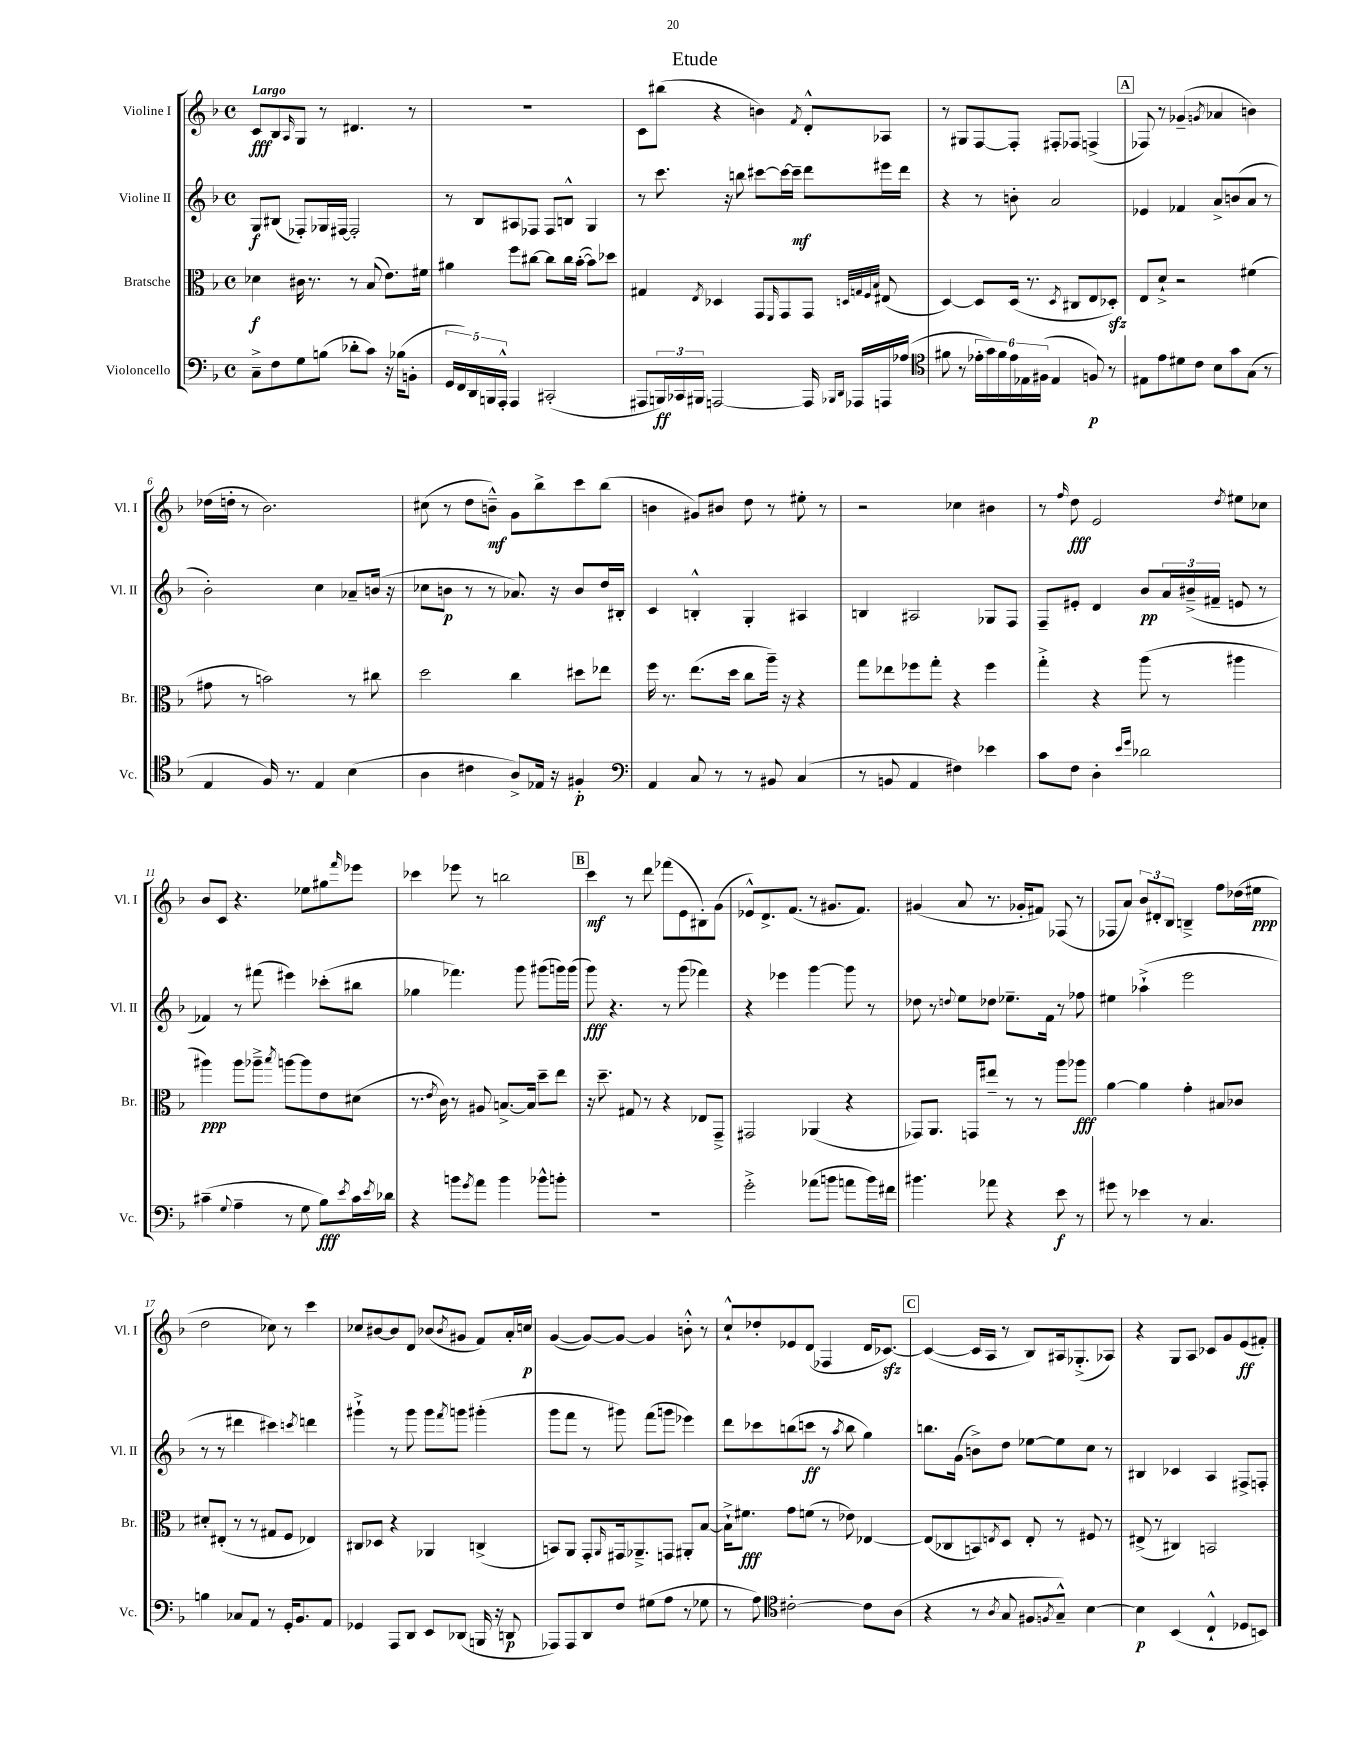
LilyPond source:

\header { title = "Etude" }
<<
\new StaffGroup <<
\new Staff = "s0" \with { instrumentName = "Violine I" shortInstrumentName = "Vl. I" } {
    \clef treble \key f \major \defaultTimeSignature \time 4/4 \tempo "Largo"
    c'8\fff bes8 \grace { a16 } g8 r8 dis'4. r8 |
    R1 |
    c'8 bis''8( r4 b'4) \acciaccatura { f'8 } d'8-.-^ aes8 |
    r8 gis8 f8~ f8-. fis8-. fes8 f4->( |
    \mark \markup { \box "A" } fes8) r8 ges'4--( \acciaccatura { g'8 } aes'4 b'4) |
    des''16( d''16-. r8 bes'2.) |
    cis''8( r8 d''8 b'8---^\mf) g'8 bes''8-> c'''8 bes''8( |
    b'4 gis'8) bis'8 d''8 r8 eis''8-. r8 |
    r2 ces''4 bis'4 |
    r8 \grace { f''16 } d''8\fff e'2 \acciaccatura { d''8 } eis''8 ces''8 |
    bes'8 c'8 r4. ees''8 gis''8 \grace { f'''16 } ees'''8 |
    ces'''4 ees'''8 r8 b''2 |
    \mark \markup { \box "B" } c'''4\mf r8 d'''8 fes'''8( e'8 bis8-.) g'8( |
    ees'8-^) d'8.-> f'8.( r8 gis'8. f'8.) |
    gis'4( a'8 r8. ges'16-. fis'8) fes8( r8 |
    fes8 a'8) \tuplet 3/2 { bes'8 dis'8-. bes8 } b4---> f''8 des''16( eis''16\ppp |
    d''2 ces''8) r8 c'''4 |
    ces''8 bis'8~ bis'8 d'8 bes'8( \acciaccatura { bes'8 } gis'8 f'8) a'16-. c''16\p |
    g'4~( g'8~) g'8~ g'4 b'8-.-^ r8 |
    c''8-!-^ des''8-. ees'8 d'8( fes4 d'16 ces'8.~\sfz) |
    \mark \markup { \box "C" } ces'4~( ces'16 a16 r8 bes8) ais16 ges8.-.->( aes8) |
    r4 g8 a8 ces'8 g'8 e'8\ff( fis'8-.) \bar "|." |
}
\new Staff = "s1" \with { instrumentName = "Violine II" shortInstrumentName = "Vl. II" } {
    \clef treble \key f \major \defaultTimeSignature \time 4/4
    g8\f bis8( fes8-.) ges16 fis16~ fis2-. |
    r8 bes8 ais8 fes8 fes8 b8-^ g4 |
    r8 c'''8. r16 b''8 cis'''8~ cis'''16~ cis'''16--\mf d'''8 eis'''16 d'''16 |
    r4 r8 b'8-. a'2 |
    \mark \markup { \box "A" } ees'4 fes'4 a'8-> b'8( a'8 r8 |
    bes'2-.) c''4 aes'8-- b'16( r16 |
    ces''8 b'8\p r8 r8 aes'8.) r16 b'8 d''16 bis16-. |
    c'4 b4-.-^ g4-. ais4 |
    b4 ais2 ges8 f8 |
    f8-- eis'8-. d'4 bes'8\pp \tuplet 3/2 { a'16 bis'16--->( fis'16-- } e'8 r8 |
    fes'4) r8 fis'''8( eis'''4) ces'''8-.( bis''8 |
    ges''4 fes'''4.) g'''8 gis'''8( g'''16) g'''16( |
    \mark \markup { \box "B" } g'''8\fff) r4. r8 g'''8( fes'''4) |
    r4 ees'''4 g'''4~ g'''8 r8 |
    des''8 r8 \appoggiatura { d''8 } e''8 des''8 ees''8.-- f'16 r8 fes''8 |
    eis''4 aes''4-!->( e'''2 |
    r8 r8 dis'''4 cis'''4) \acciaccatura { c'''8 } d'''4 |
    gis'''4-!-> r8 gis'''8 gis'''8 \acciaccatura { f'''8 } g'''8 gis'''4-.( |
    g'''8 f'''8 r8 gis'''8) f'''8( g'''8 ees'''4) |
    d'''8 ces'''8 b''8( c'''8\ff r8 \acciaccatura { a''8 } b''8 g''4) |
    \mark \markup { \box "C" } b''8. g'16( b'8->) d''8 ees''8~ ees''8 c''8 r8 |
    bis4 ces'4 a4 fis8-> f8-. \bar "|." |
}
\new Staff = "s2" \with { instrumentName = "Bratsche" shortInstrumentName = "Br." } {
    \clef alto \key f \major \defaultTimeSignature \time 4/4
    des'4\f cis'16 r8. r8 bes8( e'8.) fis'16 |
    ais'4 f''8 cis''8~ cis''8 cis''16 bes'16~-.( bes'8) des''8 |
    gis4 \acciaccatura { e8 } des4 g,8 \grace { f,16 } g,8 g,8 \grace { d32 g32 f32 bes32 } eis8( |
    d4~) d8 d16( r8. \acciaccatura { d8 } cis8 e8 des8-.\sfz) |
    \mark \markup { \box "A" } e8 d'8-!-> r2 fis'4( |
    gis'8 r8 b'2) r8 cis''8 |
    d''2 c''4 dis''8 ees''8 |
    f''16 r8. e''8.( d''16 c''8 a''16--) r16 r4 |
    g''8 ees''8 fes''8 g''8-. r4 fes''4 |
    g''4-.-> r4 a''8( r8 ais''4 |
    ais''4\ppp) ais''8 aes''8---> \acciaccatura { bes''8 } a''8~ a''8 e'8 dis'8( |
    r8. \acciaccatura { e'8 } c'16) r8 ais8 b8.~-> b16 d''8-- e''8 |
    \mark \markup { \box "B" } r16 d''8.-- gis8 r8 r4 ees8 g,8---> |
    gis,2 aes,4( r4 |
    ges,8) a,8. g,16 eis''8-- r8 r8 a''8 aes''8\fff |
    a'4~ a'4 g'4-. bis8 ces'8 |
    dis'8-. eis8-.( r8 r8 gis8 f8 ees4) |
    cis8 des8 r4 aes,4 c4->( |
    b,8) a,8 g,8-. \grace { a,16 } gis,16 aes,8.---> g,8 ais,8-. bes8~ |
    bes16-!-> fis'8.\fff g'8 f'8( r8 ees'8) ees4~ |
    \mark \markup { \box "C" } ees8( ces8 b,8) \acciaccatura { e8 } d8 e8-. r8 fis8 r8 |
    eis8->( r8 cis4) b,2 \bar "|." |
}
\new Staff = "s3" \with { instrumentName = "Violoncello" shortInstrumentName = "Vc." } {
    \clef bass \key f \major \defaultTimeSignature \time 4/4
    c8---> f8 g8 b8( des'8-. c'8) r16 bes16( b,8-. |
    \tuplet 5/4 { g,16 f,16) d,16 b,,16 a,,16-.-^ } a,,4 cis,2-.( |
    ais,,8 \tuplet 3/2 { b,,16\ff) ces,16 bis,,16 } a,,2~ a,,16 \grace { bes,,16 d,16 } aes,,16 a,,16 aes16( |
    \clef tenor fis'8 r8 \tuplet 6/4 { ees'16-. g'16) fis'16 ees'16 ees16 fis16( } ees4 f8\p) r8 |
    \mark \markup { \box "A" } eis8 e'8 dis'8 c'8 bes8 g'8 g8( r8 |
    e4 f16) r8. e4 bes4( |
    a4 cis'4 a8->) ees16 r16 fis4-.\p |
    \clef bass a,4 c8 r8 r8 bis,8 c4( |
    r8 b,8 a,4 fis4) ees'4 |
    c'8 f8 d4-. \grace { e'16 g'16 } des'2 |
    cis'4--( \appoggiatura { g8 } a4-- r8 g8 bes8\fff) \acciaccatura { e'8 } cis'16 \acciaccatura { e'8 } des'16 |
    r4 b'8 \acciaccatura { g'8 } a'8 b'4 bes'8-^ b'8-. |
    \mark \markup { \box "B" } R1 |
    g'2-.-> aes'8( b'8 a'8 b'16) fis'16 |
    bis'4. aes'8 r4 e'8\f r8 |
    gis'8 r8 ees'4 r8 c4. |
    b4 ces8 a,8 r8 g,16-. bes,8. a,8 |
    ges,4 a,,8 d,8 e,8 des,8( b,,16 r16 d,8\p |
    aes,,8) aes,,8 d,8 f8 gis8( a8 r8 ges8 |
    r8 a8) \clef tenor cis'2~-. cis'8 a8( |
    \mark \markup { \box "C" } r4 r8 \acciaccatura { a8 } g8 fis8 \acciaccatura { f8 } g8---^) bes4~ |
    bes4\p bes,4( c4-!-^ des8 b,8) \bar "|." |
}
>>
>>
